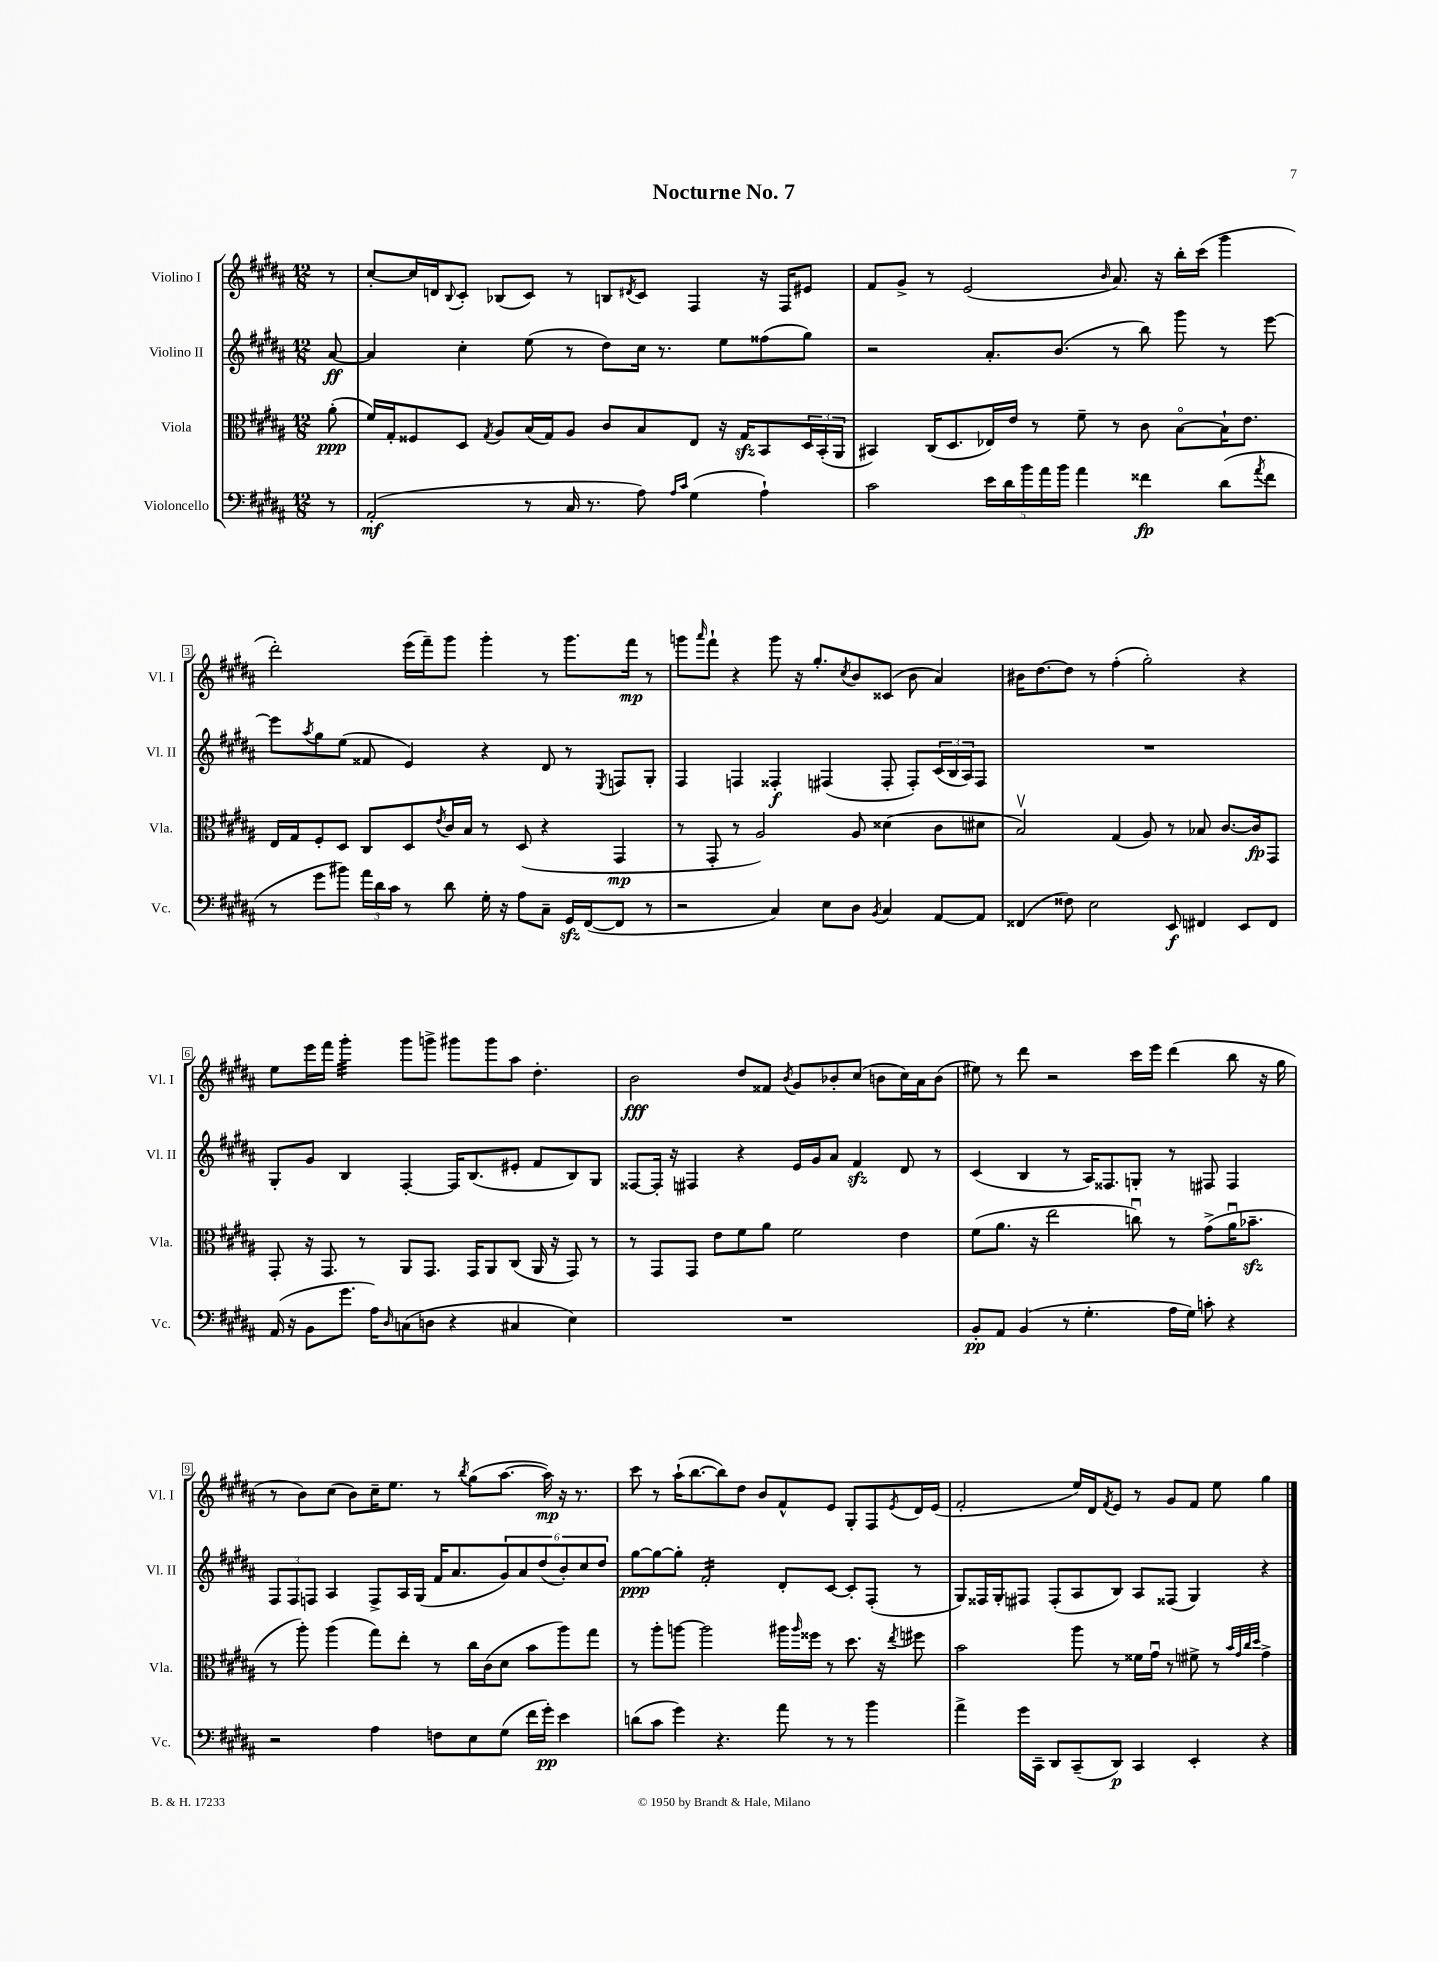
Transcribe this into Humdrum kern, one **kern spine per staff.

**kern	**kern	**kern	**kern
*staff4	*staff3	*staff2	*staff1
*clefF4	*clefC3	*clefG2	*clefG2
*k[f#c#g#d#a#]	*k[f#c#g#d#a#]	*k[f#c#g#d#a#]	*k[f#c#g#d#a#]
*M12/8	*M12/8	*M12/8	*M12/8
8r	(8a#'	[8a#	8r
=	=	=	=
(2AA#'	16f#)	4a#]	[8cc#'
.	16G#'	.	.
.	8F##	.	16cc#]
.	.	.	16d
.	.	.	8qqB
.	8D#	4cc#'	8c#'
.	8qG#	.	.
.	8A#	.	(8B-
8r	(16B	(8ee	8c#)
.	16G#)	.	.
16C#	8A#	8r	8r
8.r	.	.	.
.	8c#	8dd#)	8B
.	.	.	8qd#
8A#)	8B	16cc#	8c#
.	.	8.r	.
16qqA#	.	.	.
16qqc#	.	.	.
(4G#	8E	.	4F#
.	16r	8ee	.
.	16G#	.	.
4A#`)	8BB	(8ff##	16r
.	.	.	16F#
.	24D#	8gg#)	8e#
.	(24BB'	.	.
.	24AA#	.	.
=	=	=	=
2c#	4BB#)	2r	8f#
.	.	.	8g#^
.	(16C#	.	8r
.	8.D#	.	.
.	.	.	(2e
20e	16E-)	8.a#'	.
20d#	.	.	.
.	16e	.	.
20b	.	.	.
.	8r	.	.
20a#	.	.	.
.	.	(8.b	.
20b	.	.	.
4a#	8f#~	.	.
.	.	.	16qqb
.	8r	8r	8.a#)
4f##	8c#	8bb)	.
.	.	.	16r
.	[8Bo	8ggg#	16bb'
.	.	.	(16ccc#
(8d#	16B`]	8r	4ggg#
.	8.e	.	.
8qa#	.	.	.
8f##	.	[8eee	.
=	=	=	=
8r	16E	8eee]	2ddd#')
.	16G#	.	.
.	.	8qaa#	.
8g#	8F#'	8gg#	.
8b#)	8D#	(8ee	.
24a#	8C#	8f##	.
24d#	.	.	.
24c#	.	.	.
8r	8D#	4e)	(16eee
.	.	.	16fff#~)
.	8qe	.	.
8d#	16c#	.	8ggg#
.	16B	.	.
16G#'	8r	4r	4ggg#'
16r	.	.	.
8A#	(8D#	.	.
8C#~	4r	8d#	8r
16GG#	.	8r	8.ggg#
([16FF#	.	.	.
.	.	8qE	.
8FF#]	4GG#	8F	.
.	.	.	16fff#
8r	.	8G#'	8r
=	=	=	=
2r	8r	4F#	8ggg
.	.	.	16qqaaa#
.	8GG#'	.	8fff#`
.	8r	4F	4r
.	2A#)	.	.
4C#)	.	4F##'	8ggg
.	.	.	16r
.	.	.	8.gg#'
8E	.	(4F#	.
.	.	.	8qcc#
8D#	8A#	.	8b
8qBB	.	.	.
4C#	(4d##	8F#'	(8c##
.	.	8F#')	8b
[8AA#	8c#	(24c#	4a#)
.	.	24B	.
.	.	24A#)	.
8AA#]	8d#	8F#	.
=	=	=	=
(4FF##	2Bv)	1.r	16b#
.	.	.	[8.dd#
8F##)	.	.	8dd#]
2E	.	.	8r
.	(4G#	.	(4ff#'
.	8A#)	.	2gg#')
8EE	8r	.	.
4FF#	8B-	.	.
.	[8.c#	.	.
8EE	.	.	4r
.	16c#]	.	.
8FF#	8GG#	.	.
=	=	=	=
(16AA#	8GG#'	8G#'	8ee
16r	.	.	.
8BB	16r	8g#	16eee
.	8.GG#	.	16fff#
8.g#	.	4B	4ggg#'
.	8r	.	.
16A#)	.	.	.
16qqD#	.	.	.
(8C	8AA#	[4F#'	8ggg#
8D	8.GG#	.	8ggg^
4r	.	16F#]	8ggg#
.	16GG#	(8.B	.
.	8AA#	.	8ggg#
4C#	(8C#	8e#'	8aa#
.	16AA#	8f#	4.dd#'
.	16r	.	.
4E)	8GG#)	8B)	.
.	8r	8G#	.
=	=	=	=
1.r	8r	[8F##	2b
.	8GG#	16F##']	.
.	.	16r	.
.	8GG#	4F#	.
.	8e	.	.
.	8f#	4r	8dd#
.	8a#	.	8f##
.	.	.	8qb
.	2f#	16e	8g#
.	.	16g#	.
.	.	8a#	8b-'
.	.	4f#	(8cc#
.	.	.	8b
.	4e	8d#	16cc#)
.	.	.	16a#
.	.	8r	(8b
=	=	=	=
8BB'	(8f#	(4c#	8ee#)
8AA#	8.a#	.	8r
(4BB	.	4B	8ddd#
.	16r	.	.
.	2ee	.	2r
8r	.	8r	.
4.G#'	.	16A#)	.
.	.	8.F##	.
.	8ccu)	8G'	16ccc#
.	.	.	16eee
16A#	8r	8r	(4ddd#
16G#)	.	.	.
8c'	(8g#^	8F#	.
4r	16a#u	4F#	8bb
.	8.b-~	.	.
.	.	.	16r
.	.	.	16gg#
=	=	=	=
2r	8r	12F#	8r
.	.	12F#	.
.	8aa#')	.	8b)
.	.	12F	.
.	(4aa#	4A#	(8cc#
.	.	.	8b)
4A#	8gg#)	8F^	16cc#~
.	.	.	8.ee
.	8ee'	16A#	.
.	.	(16G#	.
8F	8r	16f#	8r
.	.	8.a#	.
.	.	.	8qbb
8E	16cc#	.	(8gg#
.	(16c#	.	.
(8G#	8d#	12g#)	[8.aa#
.	.	12a#	.
16f#	8b	.	.
.	.	(12dd#	.
16g#')	.	.	16aa#])
4e	8aa#)	12b')	16r
.	.	.	8.r
.	.	12cc#	.
.	8gg#	.	.
.	.	12dd#	.
=	=	=	=
(8d	8r	[8gg#	8ccc#
8c#	8aa#'	8gg#_	8r
4g#)	[8aa	8gg#']	(16aa#`
.	.	.	[8.bb
.	2aa]	2f#'	.
4.r	.	.	8bb])
.	.	.	8dd#
.	.	.	8b
8a#	16aa#	8d#'	8f#^^
.	16qqaa#	.	.
.	16ff##	.	.
8r	8r	[8c#	8e
8r	8.dd#	8c#']	8G#'
4b	.	(8F#'	8F#
.	16r	.	.
.	8qee	.	8qe
.	8ff#	8r	16d#
.	.	.	(16e
=	=	=	=
4a#^	2b	8G#)	2f#'
.	.	16F##	.
.	.	16G#'	.
16g#	.	8F#	.
16CC#~	.	.	.
8DD#	.	(8F#'	.
(8CC#~	8aa#	8A#	16ee)
.	.	.	16d#
.	.	.	8qf#
8DD#)	8r	8B)	8e
4CC#	16f##	8A#	8r
.	16g#u	.	.
.	8r	(8F##	8g#
4EE'	8f#^	4G#)	8f#
.	8r	.	8ee
.	32qqb	.	.
.	32qqg#	.	.
.	32qqcc#	.	.
.	32qqdd#	.	.
4r	4g#^	4r	4gg#
==	==	==	==
*-	*-	*-	*-
